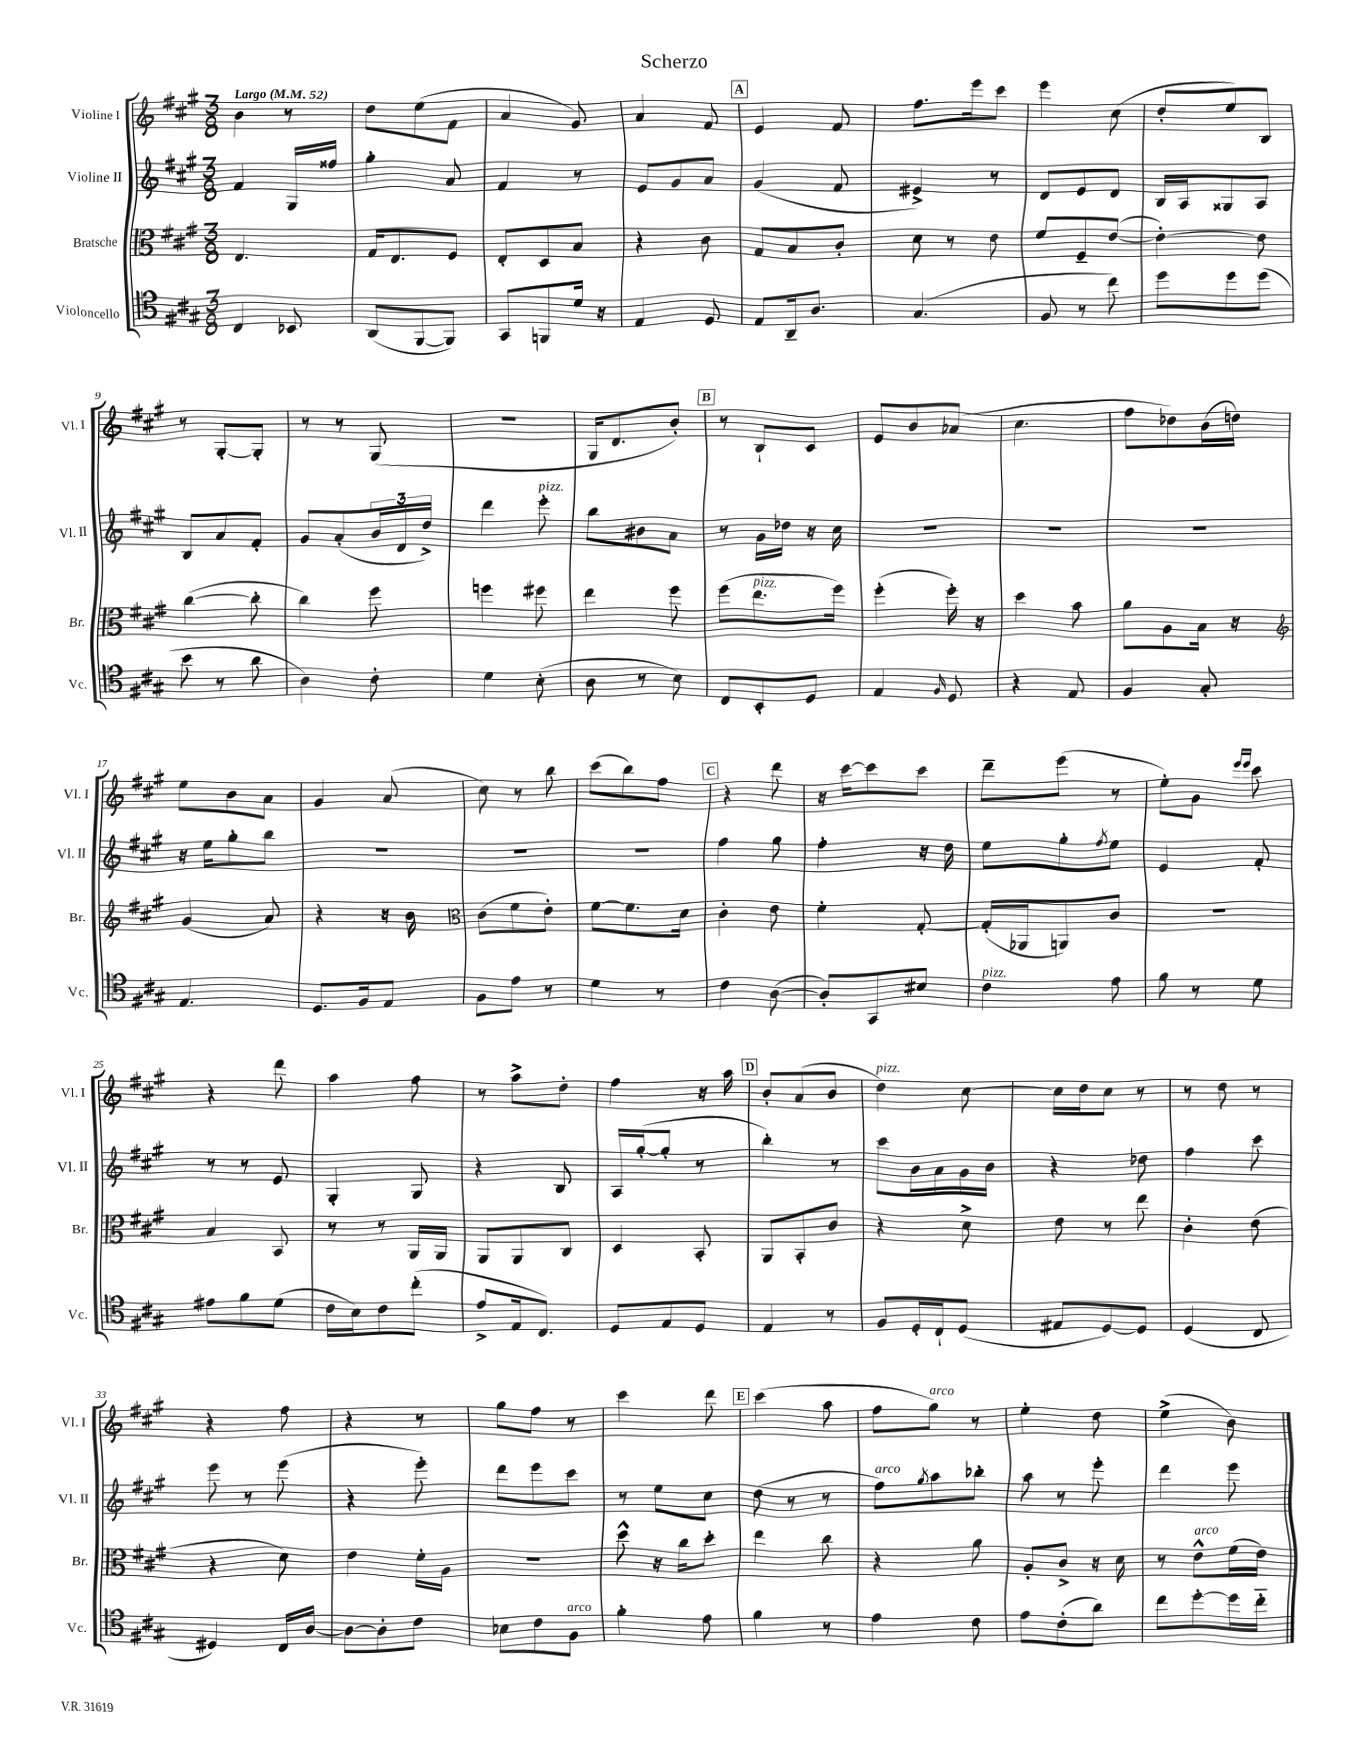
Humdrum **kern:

**kern	**kern	**kern	**kern
*staff4	*staff3	*staff2	*staff1
*clefC4	*clefC3	*clefG2	*clefG2
*k[f#c#g#]	*k[f#c#g#]	*k[f#c#g#]	*k[f#c#g#]
*M3/8	*M3/8	*M3/8	*M3/8
*MM52	*MM52	*MM52	*MM52
4C#	4.E	4f#	4b
8BB-	.	16G#	8r
.	.	16ff##	.
=	=	=	=
(8AA	16G#	4gg#'	8dd
.	8.E	.	.
[8FF#	.	.	(8ee
8FF#])	8F#	8a	8f#
=	=	=	=
8GG#	8E'	4f#	4a
8FF	8D	.	.
16d	8B	8r	8g#)
16r	.	.	.
=	=	=	=
4E	4r	8e	4a
.	.	8g#	.
8D	8c#	8a	8f#
=	=	=	=
8E	8G#	(4g#	4e
16AA~	8B	.	.
8.A	.	.	.
.	8c#'	8f#	8f#
=	=	=	=
(4.G#	8d	4e#^)	8.ff#
.	8r	.	.
.	.	.	16eee
.	8e	8r	8ccc#
=	=	=	=
8F#	8f#	8d	4eee
8r	8F#~	8e	.
8cc#)	([8e	8d	(8cc#
=	=	=	=
8dd	4e'_)	16B	8dd'
.	.	16A	.
8dd	.	8G##	8ee)
(8dd	8e]	8A	8B
=	=	=	=
8b	([4cc#	8B	8r
8r	.	8a	[8G#'
8a	8cc#']	8f#'	8G#']
=	=	=	=
4A)	4cc#)	8g#	8r
.	.	(8a'	8r
8c#'	8ff#	24b	(8G#
.	.	24d	.
.	.	24dd^)	.
=	=	=	=
4d	4ff	4ddd	4.r
(8B'	8ff#	8eee'	.
=	=	=	=
8A	4ee	8bb	16G#
.	.	.	8.d
8r	.	8b#	.
8B)	8ff#	8a	8b')
=	=	=	=
8C#	(8ff#	8r	8r
8BB'	8.ee	16g#	8B`
.	.	16dd-	.
8D	.	16r	8c#
.	16ff#)	16cc#	.
=	=	=	=
4E	(4ff#'	4.r	8e
.	.	.	8b
16qqF#	.	.	.
8D	16ff#')	.	(8a-
.	16r	.	.
=	=	=	=
4r	4dd	4.r	4.cc#
8E	8b	.	.
=	=	=	=
4F#	8a	4.r	8ff#
.	8A	.	8dd-)
8G#'	16B	.	(16b
.	16r	.	16dd)
=	=	=	=
*	*clefG2	*	*
4.E	(4g#	16r	8ee
.	.	16ee	.
.	.	8gg#'	8b
.	8a)	8bb	8a
=	=	=	=
8.D	4r	4.r	4g#
16F#	.	.	.
8E	16r	.	(8a
.	16b	.	.
=	=	=	=
*	*clefC3	*	*
8F#	(8c#	4.r	8cc#)
8e	8f#	.	8r
8r	8e')	.	8bb
=	=	=	=
4d	[8f#	4.r	(8ccc#
.	8.f#]	.	8bb)
8r	.	.	8ff#
.	16d	.	.
=	=	=	=
4c#	4c#'	4ff#	4r
([8A	8e	8gg#	8ddd
=	=	=	=
8A'])	4f#'	4ff#'	16r
.	.	.	[16ccc#
8GG#	.	.	8ccc#]
8B#	[8G#'	16r	8ccc#
.	.	16dd	.
=	=	=	=
4c#	(16G#']	8ee	8ddd~
.	16AA-	.	.
.	8AA)	8gg#'	(8eee
.	.	8qff#	.
8e	8c#	8ee	8r
=	=	=	=
8f#	4.r	4e	8ee')
8r	.	.	8g#
.	.	.	16qqeee
.	.	.	16qqeee
8d	.	8f#'	8ccc#
=	=	=	=
8e#	4B	8r	4r
8f#	.	8r	.
(8d	8BB	8e	8ddd
=	=	=	=
16c#	8r	4G#'	4aa
16B)	.	.	.
8c#	8r	.	.
(8cc#'	16AA	8G#	8ff#
.	16AA	.	.
=	=	=	=
8e^	8AA	4r	8r
16E	8AA	.	8aa^
8.C#)	.	.	.
.	8C#	8B	8dd'
=	=	=	=
8D	4D	16A	4ff#
.	.	([16gg#'	.
8E	.	8gg#']	.
8D	8BB'	8r	16r
.	.	.	16aa
=	=	=	=
4E	8AA	4bb')	8b'
.	8BB'	.	(8a
8r	8c#	8r	8b
=	=	=	=
8F#	4r	8ccc#	4dd)
16D'	.	16b	.
16C#`	.	16a	.
(8D	8d^	16g#	[8cc#
.	.	16b	.
=	=	=	=
8E#	8e	4r	16cc#]
.	.	.	16dd
[8D)	8r	.	8cc#
8D]	8ee	8dd-	8r
=	=	=	=
(4D	4c#'	4ff#	8r
.	.	.	8dd
8C#	(8e	8ccc#	8r
=	=	=	=
4D#)	4r	8eee	4r
.	.	8r	.
16C#	8d)	(8eee	8ff#
[16A	.	.	.
=	=	=	=
8A_	4e	4r	4r
8A']	.	.	.
8c#	16f#'	8eee')	8r
.	16A	.	.
=	=	=	=
8B-	4.r	8ddd	8gg#
8c#	.	8eee	8ff#
8F#	.	8ccc#	8r
=	=	=	=
4f#'	8dd^^	8r	4ccc#
.	16r	8ee	.
.	16cc#	.	.
8e	8dd'	8cc#	8ddd
=	=	=	=
4f#	4ee	(8dd	(4ccc#
.	.	8r	.
8r	8cc#	8r	8aa
=	=	=	=
4e	4r	8ff#)	8ff#
.	.	8qgg#	.
.	.	8aa	8gg#)
8c#	8a	8bb-'	8r
=	=	=	=
8e	8A'	8aa	4ee'
(8c#'	8c#^	8r	.
8a)	16r	8eee'	8dd
.	16d	.	.
=	=	=	=
8cc#	8r	4ddd	(4ee^
[8dd'	8e^^	.	.
16dd]	(16f#	8eee	8b)
16cc#'~	16e)	.	.
==	==	==	==
*-	*-	*-	*-
